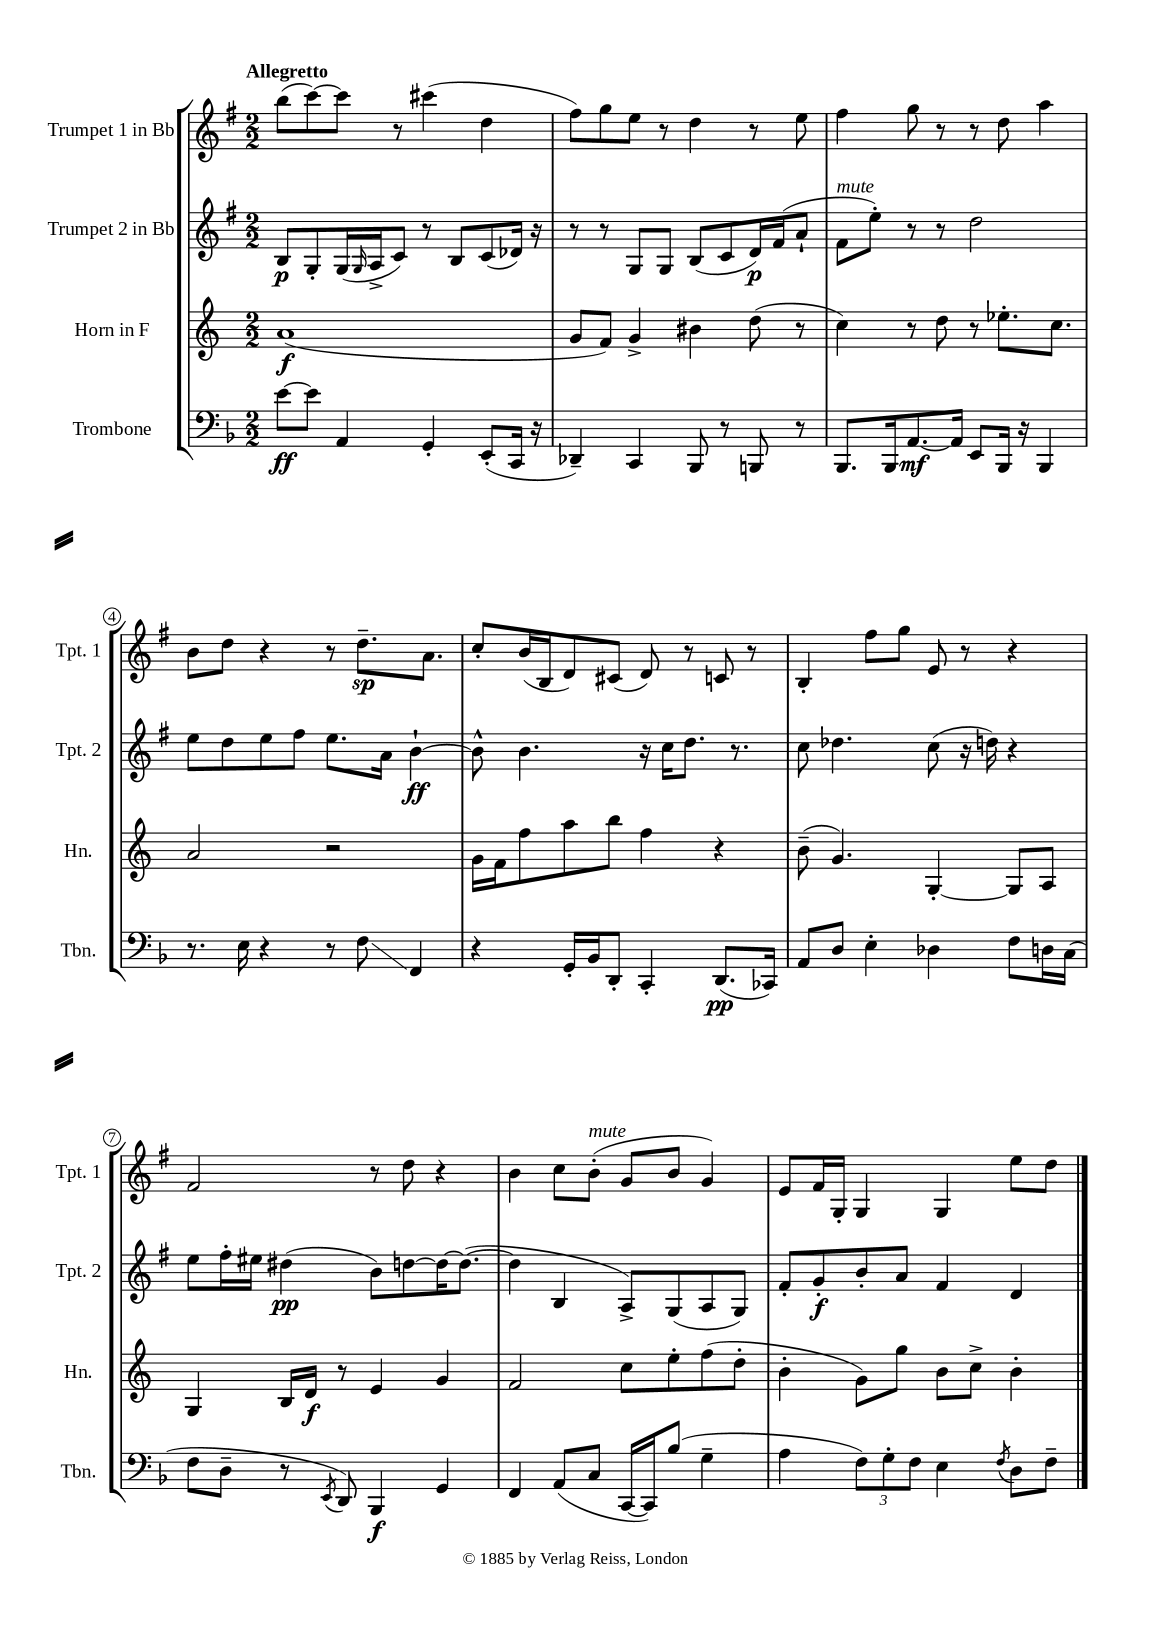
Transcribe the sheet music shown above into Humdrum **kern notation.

**kern	**kern	**kern	**kern
*staff4	*staff3	*staff2	*staff1
*clefF4	*clefG2	*clefG2	*clefG2
*k[b-]	*k[]	*k[f#]	*k[f#]
*M2/2	*M2/2	*M2/2	*M2/2
[8e\L	(1a	8B/L	(8bb\L
8e\]J	.	8G'/	[8ccc\)
4AA/	.	(16G/L	8ccc\]J
.	.	16qqG/	.
.	.	16A^/J	.
.	.	8c/J)	8r
4GG'/	.	8r	(4ccc#\
.	.	8B/L	.
(8EE'/L	.	(8c/	4dd\
16CC/Jk	.	16d-/Jk)	.
16r	.	16r	.
=	=	=	=
4DD-~/)	8g/L	8r	8ff#\L)
.	8f/J)	8r	8gg\
4CC/	4g^/	8G/L	8ee\J
.	.	8G/J	8r
8BBB-/	4b#\	(8B/L	4dd\
8r	.	8c/	.
8BBB/	(8dd\	16d/L)	8r
.	.	(16f#/J	.
8r	8r	8a`/J	8ee\
=	=	=	=
8.BBB-/L	4cc\)	8f#\L	4ff#\
.	.	8ee'\J)	.
16BBB-/k	.	.	.
[8.AA/	8r	8r	8gg\
.	8dd\	8r	8r
16AA/]Jk	.	.	.
8EE/L	8r	2dd\	8r
16BBB-/Jk	8.ee-'\L	.	8dd\
16r	.	.	.
4BBB-/	.	.	4aa\
.	8.cc\J	.	.
=	=	=	=
8.r	2a/	8ee\L	8b\L
.	.	8dd\	8dd\J
16E\	.	.	.
4r	.	8ee\	4r
.	.	8ff#\J	.
8r	2r	8.ee\L	8r
8F\	.	.	8.dd~\L
.	.	16a\Jk	.
4FF/	.	[4b`\	.
.	.	.	8.a\J
=	=	=	=
4r	16g\LL	8b^^\]	8cc'/L
.	16f\J	.	.
.	8ff\	4.b\	(16b/L
.	.	.	16B/J
16GG'/LL	8aa\	.	8d/)
16BB-/J	.	.	.
8DD'/J	8bb\J	.	(8c#/J
4CC'/	4ff\	16r	8d/)
.	.	16cc\LK	.
.	.	8.dd\J	8r
(8.DD/L	4r	.	8c/
.	.	8.r	.
.	.	.	8r
16CC-/Jk)	.	.	.
=	=	=	=
8AA/L	(8b~\	8cc\	4B'/
8D/J	4.g/)	4.dd-\	.
4E'\	.	.	8ff#\L
.	.	.	8gg\J
4D-\	[4G'/	(8cc\	8e/
.	.	16r	8r
.	.	16dd\)	.
8F\L	8G/]L	4r	4r
16D\L	8A/J	.	.
(16C\JJ	.	.	.
=	=	=	=
8F\L	4G/	8ee\L	2f#/
8D~\J	.	16ff#'\L	.
.	.	16ee#\JJ	.
8r	16B/LL	(4dd#\	.
.	16d/JJ	.	.
8qEE/	.	.	.
8DD/)	8r	.	.
4BBB-/	4e/	8b\L)	8r
.	.	[8dd\	8dd\
4GG/	4g/	16dd\_K	4r
.	.	(8.dd\_J	.
=	=	=	=
4FF/	2f/	4dd\]	4b\
(8AA/L	.	4B/	8cc\L
8C/J	.	.	(8b'\J
[16CC/LL	8cc\L	8A^/L)	8g/L
16CC/]J)	.	.	.
(8B-/J	8ee'\	(8G/	8b/J
4G~\	(8ff\	8A/	4g/)
.	8dd'\J	8G/J)	.
=	=	=	=
4A\	4b'\	8f#'/L	8e/L
.	.	8g'/	16f#/L
.	.	.	16G'/JJ
12F\L)	8g\L)	8b'/	4G/
12G'\	.	.	.
.	8gg\J	8a/J	.
12F\J	.	.	.
4E\	8b\L	4f#/	4G/
.	8cc^\J	.	.
8qF/	.	.	.
8D\L	4b'\	4d/	8ee\L
8F~\J	.	.	8dd\J
==	==	==	==
*-	*-	*-	*-
